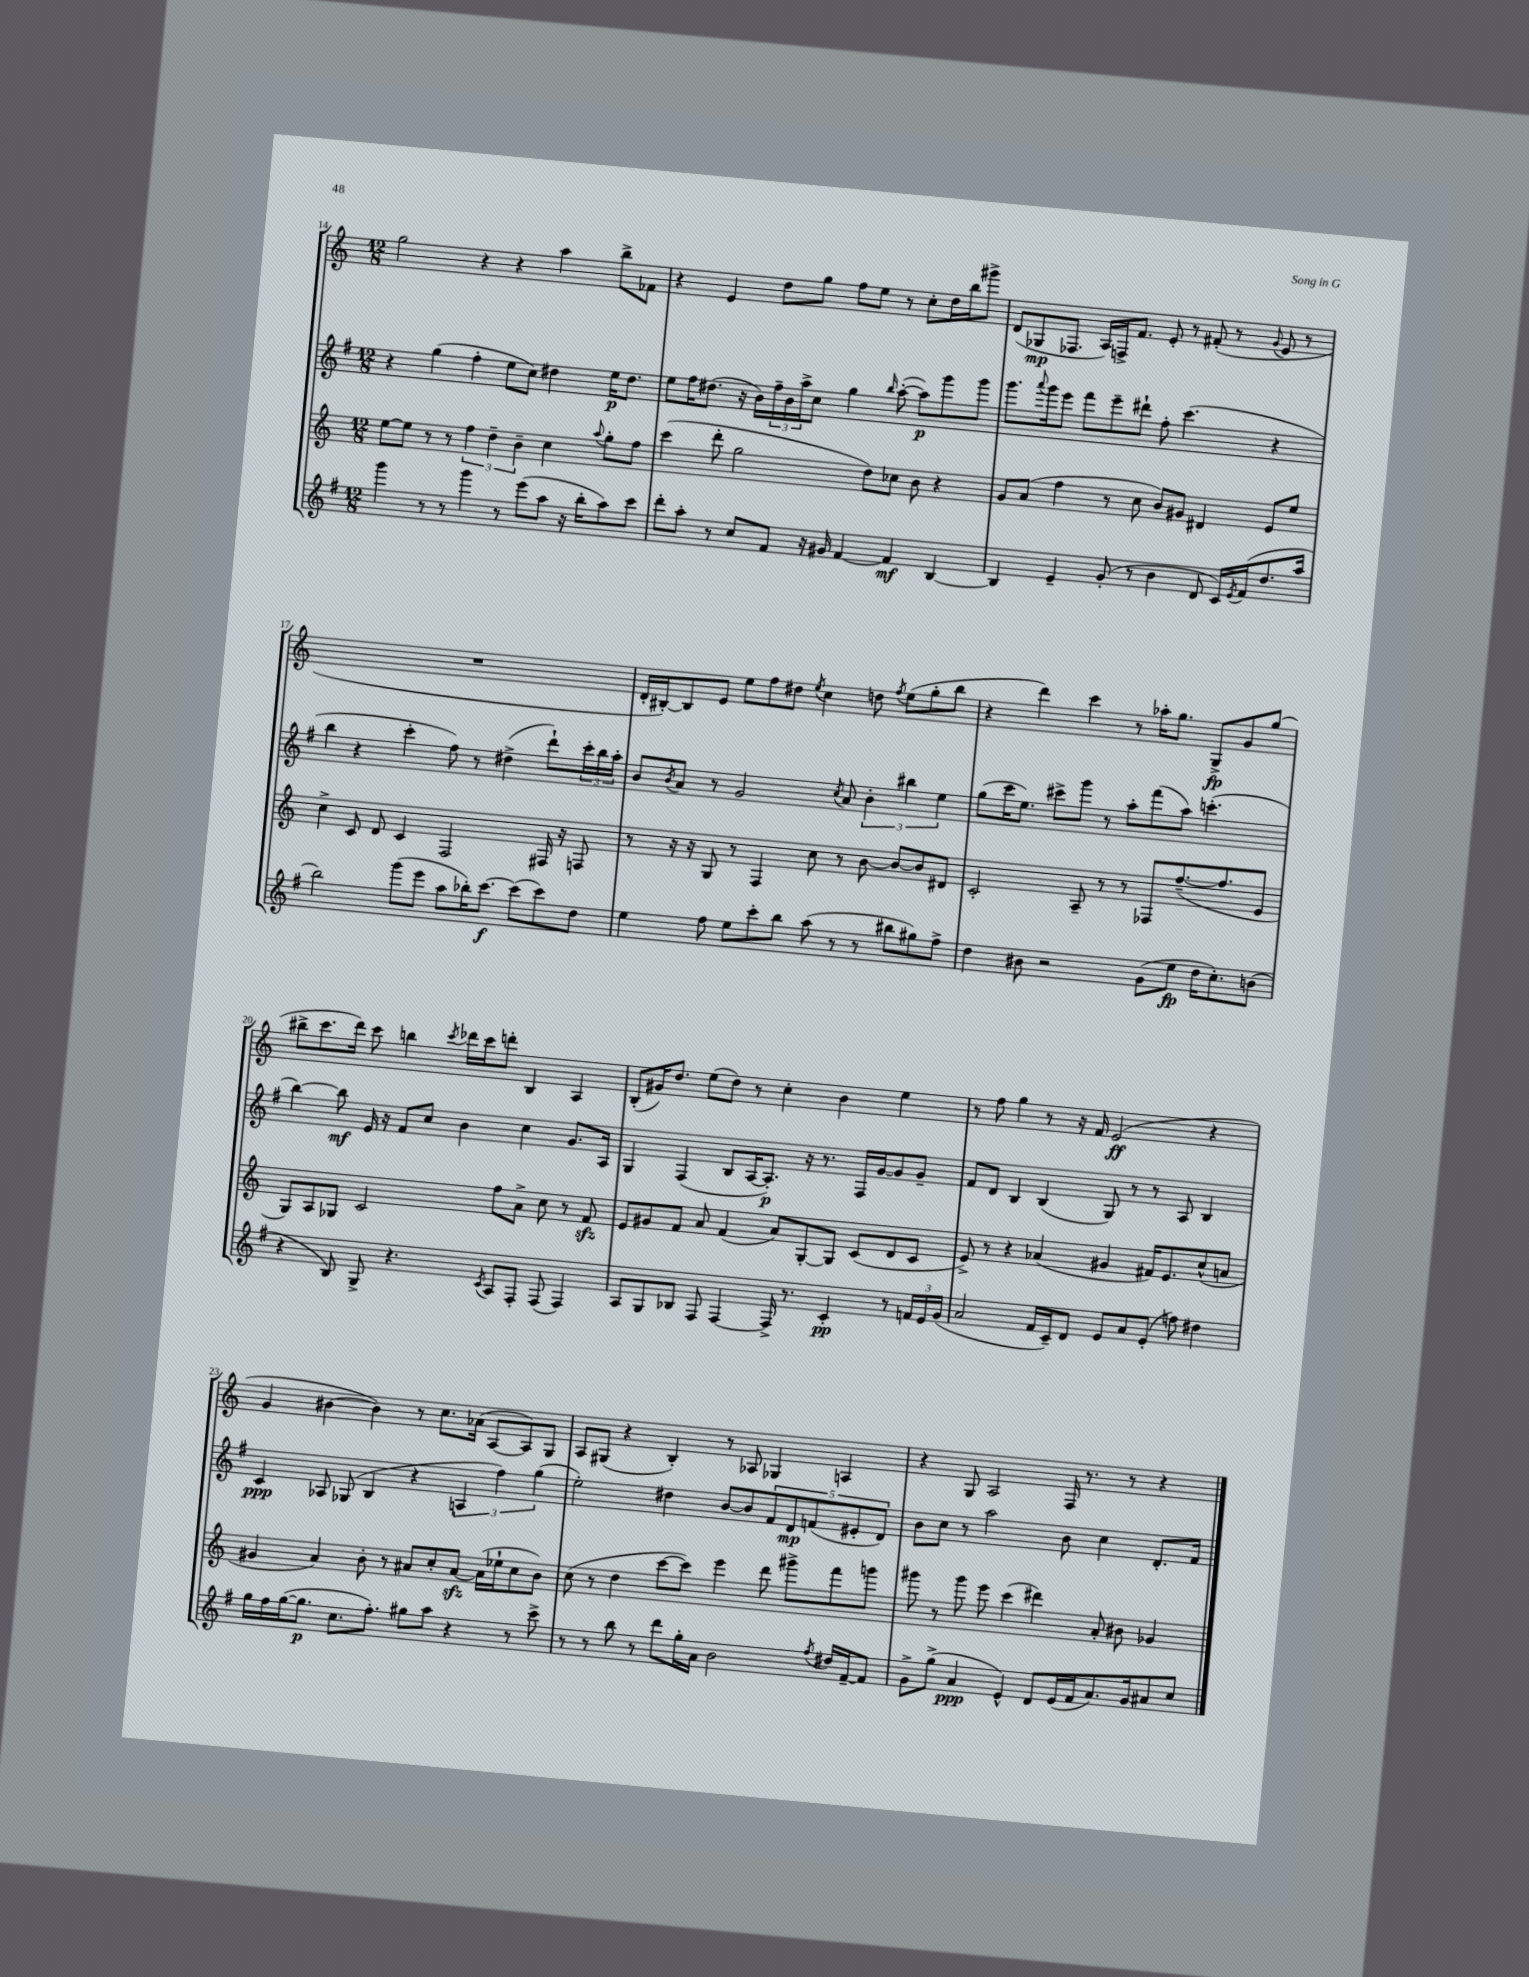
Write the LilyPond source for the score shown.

<<
\new StaffGroup <<
\new Staff = "s0" {
    \clef treble \key c \major \numericTimeSignature \time 12/8
    g''2 r4 r4 a''4 b''8-> fes'8 |
    r4 e'4 d''8 g''8 f''8 e''8 r8 c''8-. d''16 b''16 gis'''8-> |
    d'8( ges8\mp fes8. a16) f16-> f'8. e'8-. r8 fis'8-.( r8 \appoggiatura { g'8 } e'8 r8 |
    R1. |
    d'16-. bis16~-.) bis8 e'8 e''8 f''8 dis''8 \acciaccatura { e''8 } c''4 d''8 \acciaccatura { f''8 } e''8( g''8-. b''8 |
    r4 d'''4) c'''4 r8 aes''16-. g''8. g8->\fp g'8 g''8( |
    bis''8-> c'''8. d'''16) c'''8 b''4 \acciaccatura { c'''8 } des'''16 c'''16 d'''8-. b4 a4 |
    b8-.( gis'16) d''8. e''8( d''8) r8 c''4-. b'4 e''4 |
    r8 f''8 g''4 r8 r16 f'16 e'2\ff( r4 |
    g'4 bis'4~ bis'4) r8 c''8. aes'16( a8~ a8) g8 |
    a8 gis8( r4 b4-.) r8 aes8 ges4 a4 |
    r4 g8 a2 f16 r8. r8 r4 \bar "|." |
}
\new Staff = "s1" {
    \clef treble \key g \major \numericTimeSignature \time 12/8
    r4 g''4( fis''4-. e''8 c''8) dis''4 e''16\p dis''8. |
    e''8 fis''16 dis''8.( r16 b'16) \tuplet 3/2 { fis''16-- b'16 a''16-> } c''8 g''4 \grace { b''16 } a''8~-.( a''8\p) g'''8 g'''8 |
    g'''8. \appoggiatura { a'''8 } g'''16 e'''8 fis'''8 e'''8-- dis'''8-! fis''8-. c'''4.( r4 |
    b''4 r4 c'''4-. fis''8) r8 dis''4->( d'''8-!) \tuplet 3/2 { c'''16-. b''16 a''16-. } |
    b'8 \acciaccatura { b'8 } a'8 r8 g'2 \acciaccatura { c''8 } a'8 \tuplet 3/2 { b'4-. bis''4 e''4 } |
    g''8( c'''16 e''8.) cis'''8-> g'''8 r8 a''8-. fis'''8( a''8) c'''4.-.( |
    b''4~) b''8\mf e'16 r16 fis'8 c''8 b'4 c''4 g'8. a16 |
    g4 fis4( b8 a16~ a8.-.\p) r16 r8. fis16 g'16~ g'8 g'8-- |
    fis'8 d'8 b4 b4( g8) r8 r8 a8 b4 |
    c'4\ppp aes8 ges8( b4 r4 \tuplet 3/2 { a4 fis''4) g''4( } |
    e''2-.) dis''4 b'8~ b'8 \tuplet 5/4 { fis'8 d'8\mp f'8( eis'8-. d'8) } |
    b'8 c''8 r8 a''2 b'8 c''4 d'8.-. fis'16 \bar "|." |
}
\new Staff = "s2" {
    \clef treble \key c \major \numericTimeSignature \time 12/8
    e''8~ e''8 r8 r8 \tuplet 3/2 { f''4 d''4-- b'4-- } c''4 \appoggiatura { a''8 } g''8-. f''8 |
    c'''4( d'''8-. g''2 d''8) ces''8 b'8 r4 |
    g'8 a'8( f''4 r8 c''8 b'8) gis'8 dis'4 e'8 e''8 |
    c''4-> c'8 d'8 c'4 f2 fis16 r16 f8 |
    r8 r16 r16 g8 r8 f4 c''8 r8 b'8~ b'8~ b'8 dis'8 |
    c'2-. a8-- r8 r8 fes8 f''8.~--( f''8. e'8 |
    g8) a8 ges8 c'2 f''8 a'8-> c''8 r8 f'8\sfz |
    e'8 gis'8 f'8 a'8 f'4( a'8) g8~-. g8 c'8( d'8 c'8 |
    e'8->) r8 r4 aes'4( gis'4 fis'16) e'8. c''8-^( a'8 |
    gis'4 a'4) b'8-. r8 ais'8 c''8-. ais'8~\sfz ais'16( ees''16-! c''8 b'8) |
    c''8( r8 d''4 c'''8~ c'''8) e'''4 d'''8 gis'''8-> f'''8 g'''8 |
    gis'''8 r8 gis'''8 e'''8 c'''4( dis'''4) a'8-. bis'8 ges'4 \bar "|." |
}
\new Staff = "s3" {
    \clef treble \key g \major \numericTimeSignature \time 12/8
    g'''4 r8 r8 g'''4 r8 e'''8( a''8 r16 b''16-. a''8) c'''8 |
    d'''8-. a''8-. r8 c''8 fis'8 r16 gis'16 fis'4~ fis'4\mf b4~ |
    b4 e'4-- g'8-.( r8 b'4 d'8 c'16) \acciaccatura { e'8 } fis'16( d''8. a''16 |
    b''2) g'''8( e'''8 a''8 bes''16-.) c'''8.~\f c'''8( c'''8) d''8 |
    e''4 fis''8 e''8 c'''8-. b''8 a''8( r8 r8 bis''8 gis''8) fis''8-> |
    d''4 bis'8 r2 g'8( e''8\fp d''16 c''8.-.) b'8( |
    r4 b8) g8-> r4. \acciaccatura { c'8 } a8 fis8-. fis8( fis4) |
    a8 g8 bes8 fis8 fis4~ fis16-> r8. c'4-.\pp r8 \tuplet 3/2 { f'16 e'16 g'16( } |
    a'2 fis'16 c'16--) d'8 e'8 a'8 e'8-.( f''8) dis''4 |
    g''16 fis''16 g''16~( g''8.\p c''8. fis''8.-.) gis''8 a''8 r4 r8 c'''8-> |
    r8 r8 b''8 r8 d'''8 g''16-. a'16 b'2 \acciaccatura { fis''8 } dis''16 fis'16~-- fis'8 |
    g'8-> g''8->( a'4\ppp e'4-^) d'8 e'16( fis'16 a'8.) g'16 ais'8 c''8 \bar "|." |
}
>>
>>
\layout { \context { \Score currentBarNumber = #14 } }
